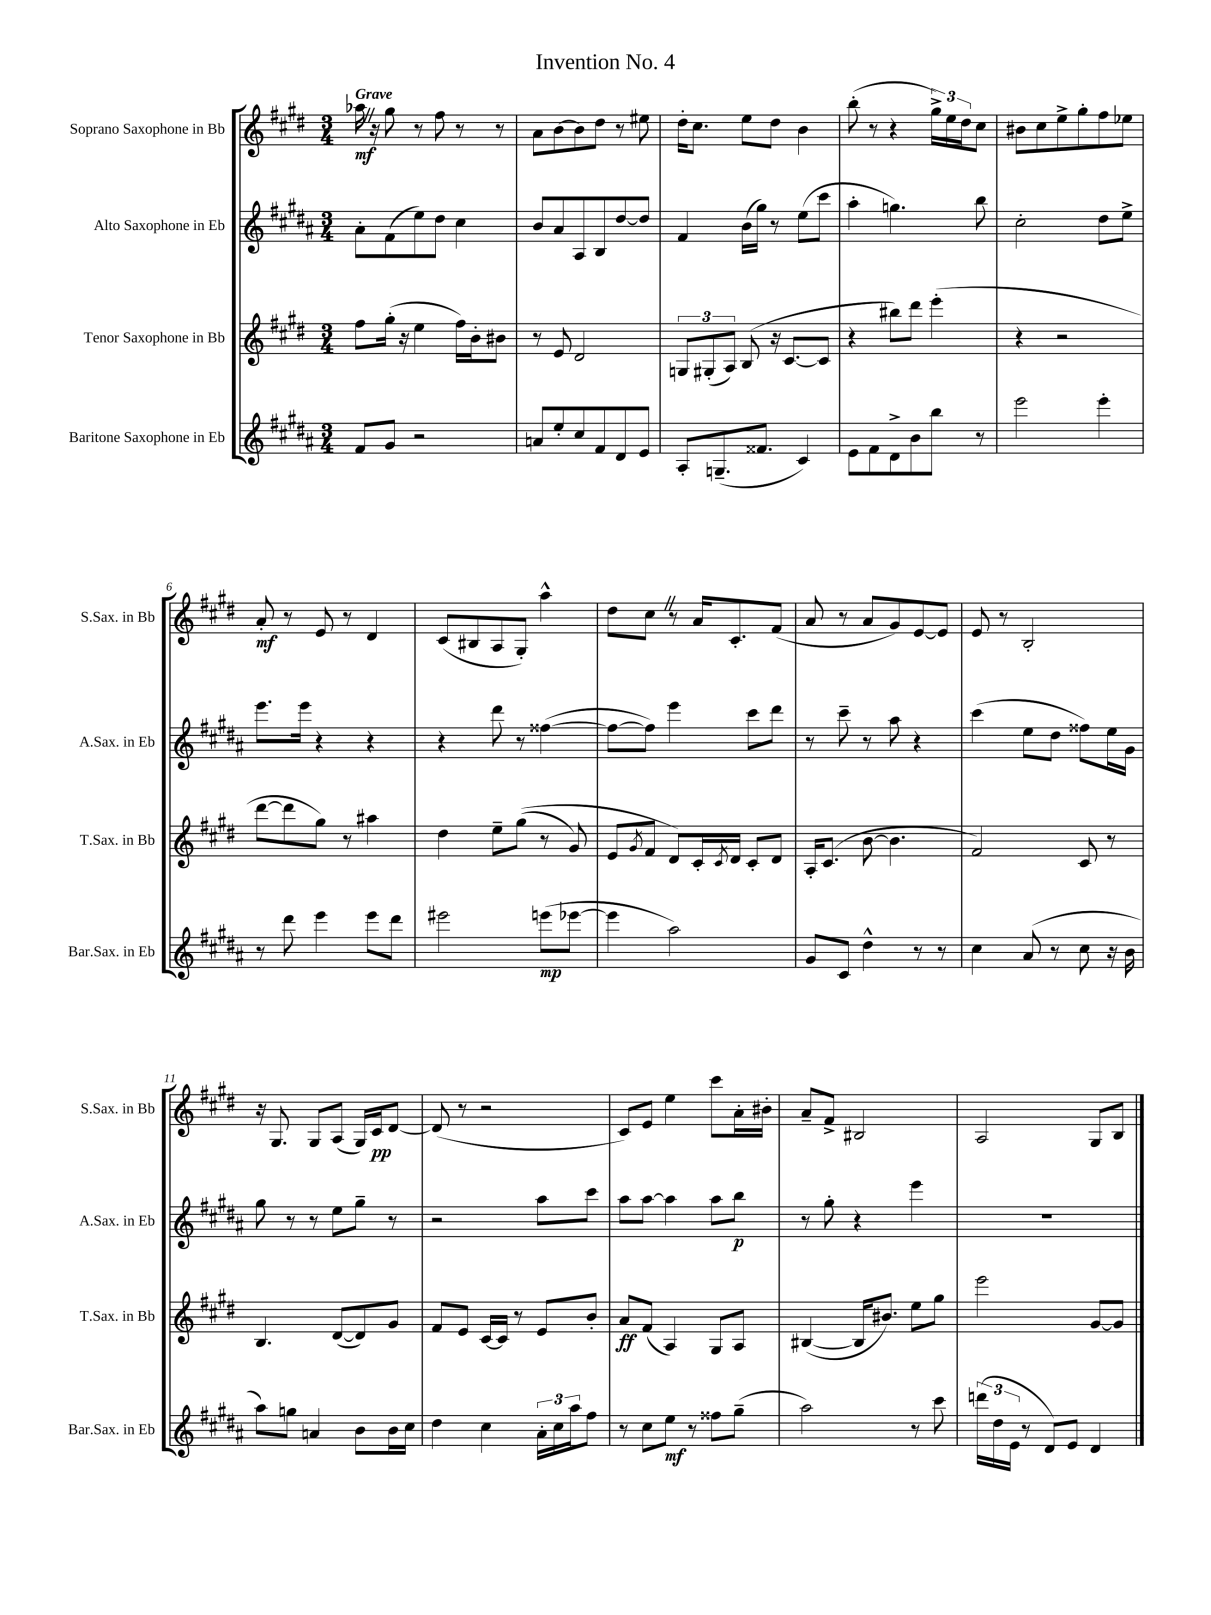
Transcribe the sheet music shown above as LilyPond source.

\header { title = "Invention No. 4" }
<<
\new StaffGroup <<
\new Staff = "s0" \with { instrumentName = "Soprano Saxophone in Bb" shortInstrumentName = "S.Sax. in Bb" } {
    \clef treble \key e \major \numericTimeSignature \time 3/4 \tempo "Grave"
    aes''16\mf \once \override BreathingSign.text = \markup { \musicglyph "scripts.caesura.straight" } \breathe r16 gis''8 r8 fis''8 r8 r8 |
    a'8 b'8~ b'8 dis''8 r8 eis''8 |
    dis''16-. cis''8. e''8 dis''8 b'4 |
    b''8-.( r8 r4 \tuplet 3/2 { gis''16->) e''16 dis''16 } cis''8 |
    bis'8 cis''8 e''8-> gis''8-. fis''8 ees''8 |
    a'8-.\mf r8 e'8 r8 dis'4 |
    cis'8( bis8 a8 gis8-.) a''4-^ |
    dis''8 cis''8 \once \override BreathingSign.text = \markup { \musicglyph "scripts.caesura.straight" } \breathe r8 a'16 cis'8.-. fis'8( |
    a'8 r8 a'8 gis'8) e'8~ e'8 |
    e'8 r8 b2-. |
    r16 gis8. gis8 a8( gis16) cis'16\pp dis'8~ |
    dis'8( r8 r2 |
    cis'8) e'8 e''4 cis'''8 a'16-. bis'16-. |
    a'8-- fis'8-> bis2 |
    a2 gis8 b8 \bar "|." |
}
\new Staff = "s1" \with { instrumentName = "Alto Saxophone in Eb" shortInstrumentName = "A.Sax. in Eb" } {
    \clef treble \key b \major \numericTimeSignature \time 3/4
    ais'8-. fis'8( e''8) dis''8 cis''4 |
    b'8 ais'8 ais8 b8 dis''8~ dis''8 |
    fis'4 b'16( gis''16) r8 e''8( cis'''8 |
    ais''4-. g''4.) b''8 |
    cis''2-. dis''8 e''8-> |
    e'''8. e'''16 r4 r4 |
    r4 dis'''8 r8 fisis''4~( |
    fisis''8~ fisis''8) e'''4 cis'''8 dis'''8 |
    r8 cis'''8-- r8 ais''8 r4 |
    cis'''4( e''8 dis''8 fisis''8) e''16 gis'16 |
    gis''8 r8 r8 e''8 gis''8-- r8 |
    r2 ais''8 cis'''8 |
    ais''8 ais''8~ ais''4 ais''8 b''8\p |
    r8 gis''8-. r4 e'''4 |
    R2. \bar "|." |
}
\new Staff = "s2" \with { instrumentName = "Tenor Saxophone in Bb" shortInstrumentName = "T.Sax. in Bb" } {
    \clef treble \key e \major \numericTimeSignature \time 3/4
    fis''8 gis''16-.( r16 e''4 fis''16) b'16-. bis'8 |
    r8 e'8 dis'2 |
    \tuplet 3/2 { g8 gis8-.( a8) } b8( r16 cis'8.~ cis'8 |
    r4 bis''8) dis'''8 e'''4-.( |
    r4 r2 |
    dis'''8~ dis'''8 gis''8) r8 ais''4 |
    dis''4 e''8-- gis''8(\( r8 gis'8) |
    e'8 \acciaccatura { gis'8 } fis'8 dis'8\) cis'16-. \acciaccatura { cis'8 } dis'16 cis'8-. dis'8 |
    a16-. cis'8.( b'8~ b'4. |
    fis'2) cis'8 r8 |
    b4. dis'8~( dis'8) gis'8 |
    fis'8 e'8 cis'16~ cis'16 r8 e'8 b'8-. |
    a'8\ff fis'8( a4) gis8 a8 |
    bis4~( bis16 bis'8.) e''8 gis''8 |
    e'''2 gis'8~ gis'8 \bar "|." |
}
\new Staff = "s3" \with { instrumentName = "Baritone Saxophone in Eb" shortInstrumentName = "Bar.Sax. in Eb" } {
    \clef treble \key b \major \numericTimeSignature \time 3/4
    fis'8 gis'8 r2 |
    a'8 e''8-. cis''8 fis'8 dis'8 e'8 |
    ais8-. g8.--( fisis'8. cis'4) |
    e'8 fis'8 dis'8-> b'8 b''8 r8 |
    e'''2 e'''4-. |
    r8 dis'''8 e'''4 e'''8 dis'''8 |
    eis'''2 e'''8\mp( ees'''8~ |
    ees'''4 ais''2) |
    gis'8 cis'8 dis''4-^ r8 r8 |
    cis''4 ais'8( r8 cis''8 r16 b'16 |
    ais''8) g''8 a'4 b'8 b'16 cis''16 |
    dis''4 cis''4 \tuplet 3/2 { ais'16-. cis''16 ais''16 } fis''8 |
    r8 cis''8 e''8\mf r8 fisis''8 gis''8--( |
    ais''2) r8 cis'''8 |
    \tuplet 3/2 { d'''16( dis''16 e'16 } r8 dis'8) e'8 dis'4 \bar "|." |
}
>>
>>
